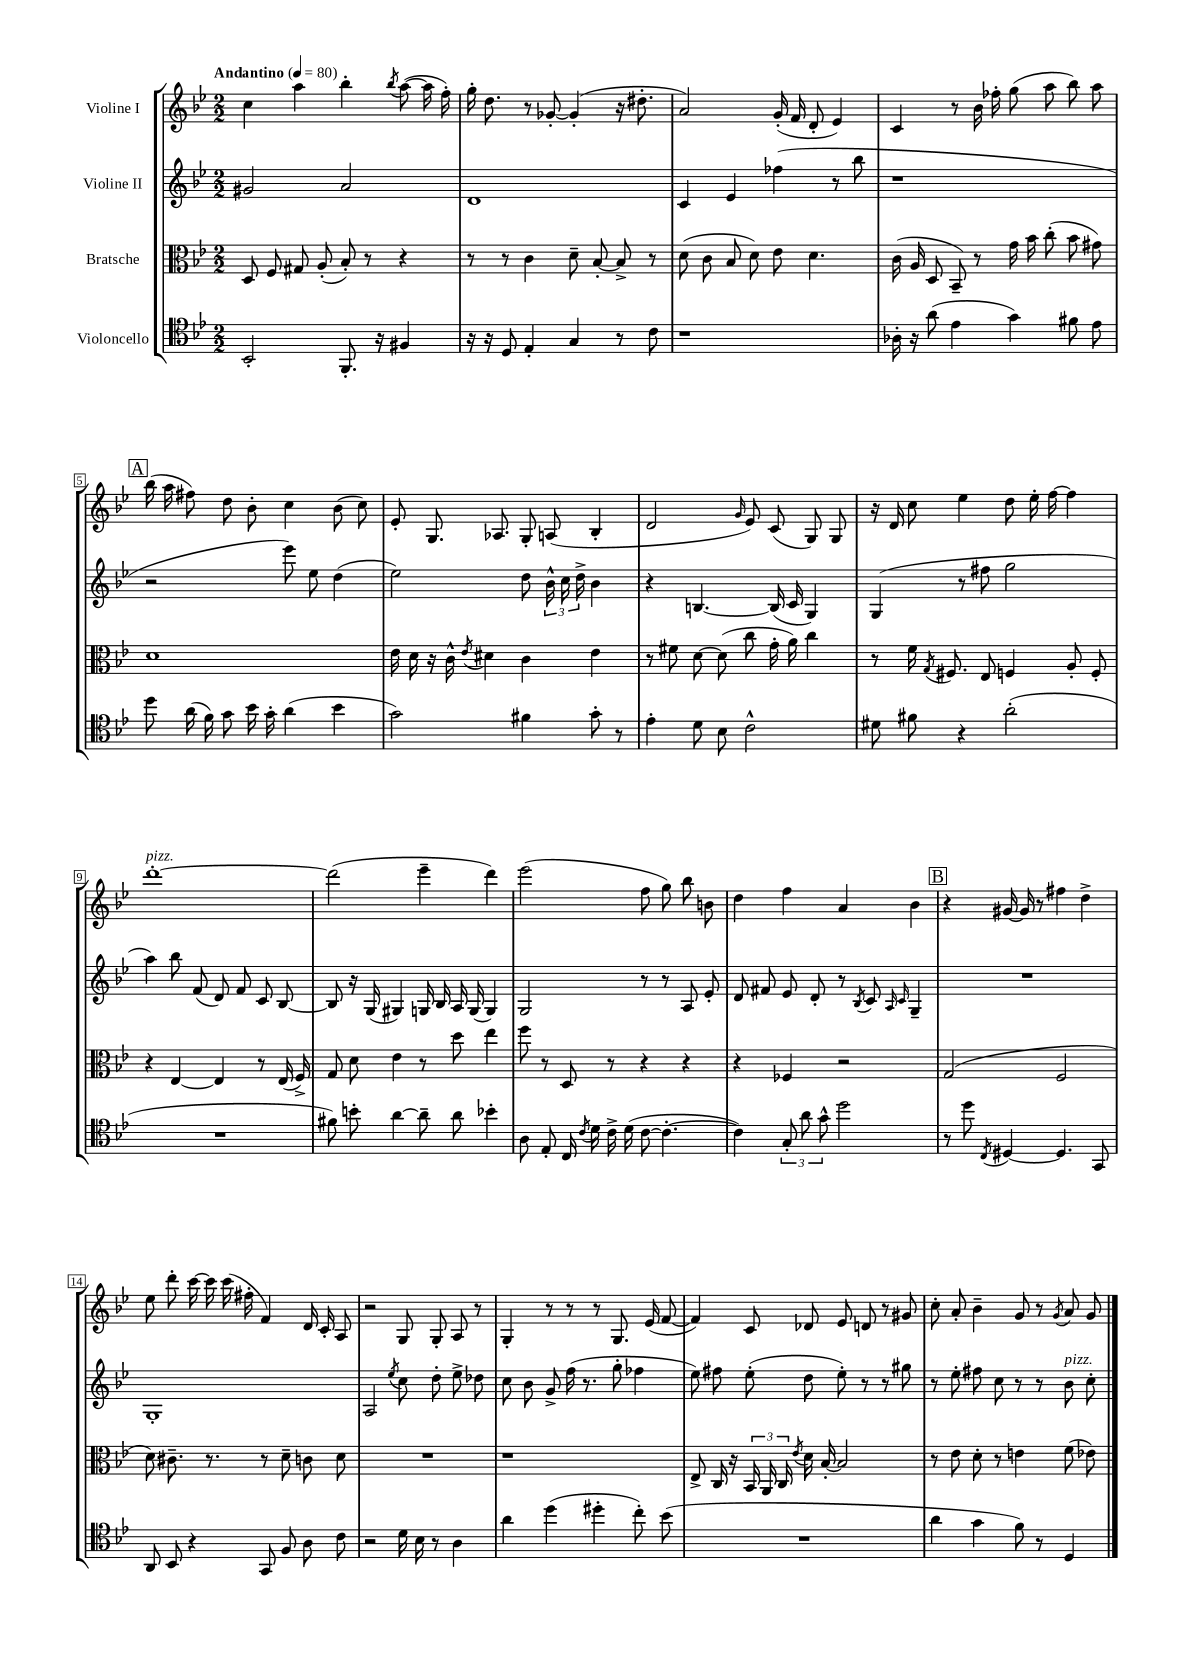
<<
\new StaffGroup <<
\new Staff = "s0" \with { instrumentName = "Violine I" } {
    \clef treble \key bes \major \numericTimeSignature \time 2/2 \tempo "Andantino" 4 = 80
    \autoBeamOff c''4 a''4 bes''4-. \acciaccatura { bes''8 } a''8~( a''16 f''16-.) |
    g''16-. d''8. r8 ges'8~-. ges'4-.( r16 dis''8.-. |
    a'2) g'16-.( f'16 d'8-. ees'4) |
    c'4 r8 bes'16 fes''16-. g''8( a''8 bes''8) a''8 |
    \mark \markup { \box "A" } bes''16( a''16 fis''8) d''8 bes'8-. c''4 bes'8( c''8) |
    ees'8-. g8. aes8. g8-. a8( bes4-. |
    d'2 \grace { g'16 } ees'8) c'8( g8) g8 |
    r16 d'16 c''8 ees''4 d''8 ees''16-. f''16~ f''4 |
    d'''1~-.^\markup { \italic "pizz." } |
    d'''2( ees'''4-- d'''4) |
    ees'''2( f''8 g''8) bes''8 b'8 |
    d''4 f''4 a'4 bes'4 |
    \mark \markup { \box "B" } r4 gis'16~ gis'16 r8 fis''4 d''4-> |
    ees''8 d'''8-. c'''16~ c'''16 c'''16( fis''16-. f'4) d'16 c'16-. a8 |
    r2 g8 g8-. a8 r8 |
    g4-. r8 r8 r8 g8. ees'16( f'8~ |
    f'4) c'8 des'8 ees'8 d'8 r8 gis'8 |
    c''8-. a'8-. bes'4-- g'8 r8 \acciaccatura { g'8 } a'8 g'8 \bar "|." |
}
\new Staff = "s1" \with { instrumentName = "Violine II" } {
    \clef treble \key bes \major \numericTimeSignature \time 2/2
    \autoBeamOff gis'2 a'2 |
    d'1 |
    c'4 ees'4 fes''4( r8 bes''8 |
    r1 |
    \mark \markup { \box "A" } r2 ees'''8) ees''8 d''4( |
    ees''2) d''8 \tuplet 3/2 { bes'16-^ c''16 d''16-> } bes'4 |
    r4 b4.~ b16( c'16 g4) |
    g4( r8 fis''8 g''2 |
    a''4) bes''8 f'8( d'8) f'8 c'8 bes8~ |
    bes8 r16 g16( gis4) g16 bes16 a16 g16( g4) |
    g2 r8 r8 a8 ees'8-. |
    d'8 fis'8 ees'8 d'8-. r8 \acciaccatura { bes8 } c'8 \grace { a16 c'16 } g4-- |
    \mark \markup { \box "B" } R1 |
    g1-. |
    a2 \acciaccatura { ees''8 } c''8 d''8-. ees''8-> des''8 |
    c''8 bes'8 g'8-> f''16( r8. g''8-. fes''4 |
    ees''8) fis''8 ees''8-.( d''8 ees''8-.) r8 r8 gis''8 |
    r8 ees''8-. fis''8 c''8 r8 r8 bes'8^\markup { \italic "pizz." } c''8-. \bar "|." |
}
\new Staff = "s2" \with { instrumentName = "Bratsche" } {
    \clef alto \key bes \major \numericTimeSignature \time 2/2
    \autoBeamOff d8 f8 gis8 a8-.( bes8-.) r8 r4 |
    r8 r8 c'4 d'8-- bes8~-. bes8-> r8 |
    d'8( c'8 bes8 d'8) ees'8 d'4. |
    c'16( a16 d8 bes,8--) r8 g'16 bes'16 c''8-.( bes'8 gis'8) |
    \mark \markup { \box "A" } d'1 |
    ees'16 d'16 r16 c'16-^ \acciaccatura { ees'8 } dis'4 c'4 ees'4 |
    r8 fis'8 d'8~ d'8( c''8 g'16-. a'16) c''4 |
    r8 f'16 \acciaccatura { g8 } fis8. ees8 f4 a8-. f8-. |
    r4 ees4~ ees4 r8 ees16( f16->) |
    g8 d'8 ees'4 r8 d''8 ees''4 |
    f''8 r8 d8 r8 r4 r4 |
    r4 fes4 r2 |
    \mark \markup { \box "B" } g2( f2 |
    d'8) cis'8.-- r8. r8 d'8-- c'8 d'8 |
    R1 |
    r1 |
    ees8-> c16 r16 \tuplet 3/2 { bes,16 a,16 c16 } \acciaccatura { ees'8 } d'16 bes16~-. bes2 |
    r8 ees'8 d'8-. r8 e'4 f'8( ees'8) \bar "|." |
}
\new Staff = "s3" \with { instrumentName = "Violoncello" } {
    \clef tenor \key bes \major \numericTimeSignature \time 2/2
    \autoBeamOff bes,2-. f,8.-. r16 fis4 |
    r16 r16 d8 ees4-. g4 r8 c'8 |
    r1 |
    aes16-. r16 a'8( ees'4 g'4) fis'8 ees'8 |
    \mark \markup { \box "A" } d''8 a'16( f'16) g'8 bes'16 g'16-. a'4( bes'4 |
    g'2) fis'4 g'8-. r8 |
    ees'4-. d'8 bes8 c'2-^ |
    dis'8 fis'8 r4 a'2-.( |
    R1 |
    fis'8) b'8-. a'4~ a'8-- a'8 bes'4-. |
    a8 ees8-. c16 \acciaccatura { c'8 } d'16 c'16-> d'16( c'8~ c'4.~-. |
    c'4) \tuplet 3/2 { g8-. a'8 g'8-^ } d''2 |
    \mark \markup { \box "B" } r8 d''8 \acciaccatura { c8 } dis4~ dis4. g,8 |
    a,8 bes,8 r4 g,8 f8 a8 c'8 |
    r2 d'16 bes16 r8 a4 |
    a'4 d''4( dis''4-. c''8-.) bes'8( |
    R1 |
    a'4 g'4 f'8) r8 d4 \bar "|." |
}
>>
>>
\layout { \context { \Score \override BarNumber.stencil = #(make-stencil-boxer 0.1 0.3 ly:text-interface::print) } }
